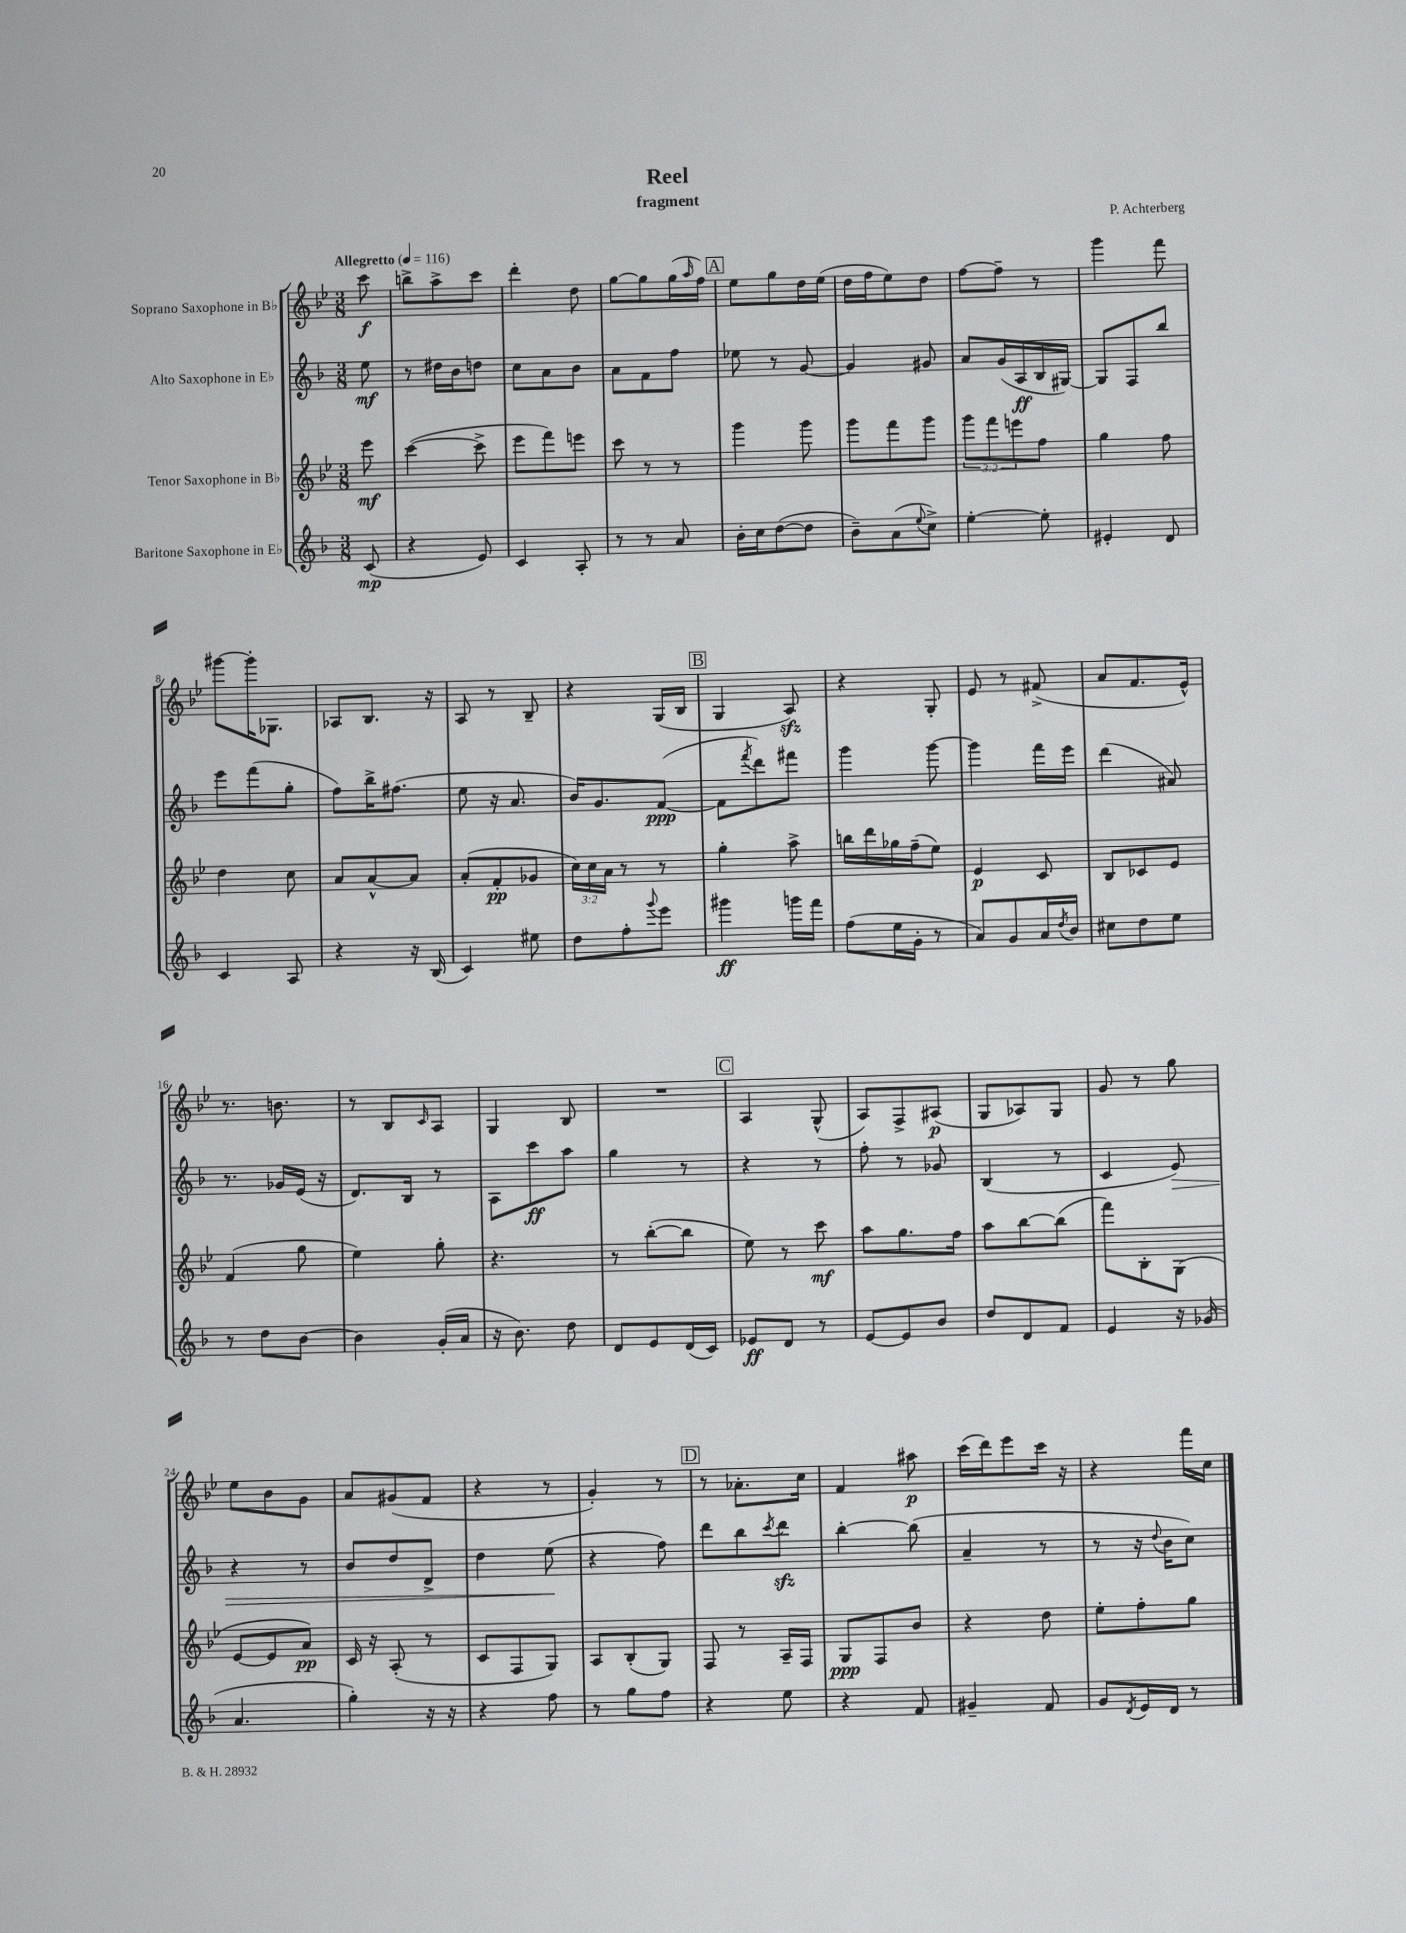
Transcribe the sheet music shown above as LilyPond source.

\header { title = "Reel" composer = "P. Achterberg" subtitle = "fragment" }
<<
\new StaffGroup <<
\new Staff = "s0" \with { instrumentName = "Soprano Saxophone in Bb" } {
    \clef treble \key bes \major \numericTimeSignature \time 3/8 \partial 8 \tempo "Allegretto" 4 = 116
    c'''8\f |
    b''8-> a''8-> c'''8 |
    d'''4-. d''8 |
    g''8~ g''8 g''16( \grace { a''16 } f''16) |
    \mark \markup { \box "A" } ees''8 g''8 d''16 ees''16( |
    d''16 f''16 ees''8) d''8 |
    f''8~ f''8-- r8 |
    g'''4 f'''8 |
    gis'''8~ gis'''16-. ges8. |
    aes8 bes8. r16 |
    a8 r8 bes8-- |
    r4 g16( bes16 |
    \mark \markup { \box "B" } g4 a8\sfz) |
    r4 g8-. |
    ees'8 r8 fis'8->( |
    a'8 f'8. ees'16-^) |
    r8. b'8. |
    r8 bes8 \grace { c'16 } a8 |
    g4 bes8 |
    R4. |
    \mark \markup { \box "C" } a4 g8-^( |
    a8) f8-> ais8\p( |
    g8 aes8) g8 |
    g'8 r8 g''8 |
    ees''8 bes'8 g'8 |
    a'8 gis'8( f'8 |
    r4 r8 |
    g'4-.) r8 |
    \mark \markup { \box "D" } r8 aes'8.-. c''16 |
    f'4 ais''8\p |
    c'''16( d'''16) ees'''8 c'''16 r16 |
    r4 f'''16 c''16 \bar "|." |
}
\new Staff = "s1" \with { instrumentName = "Alto Saxophone in Eb" } {
    \clef treble \key f \major \numericTimeSignature \time 3/8 \partial 8
    e''8\mf |
    r8 dis''16 bes'16 d''8 |
    c''8 a'8 bes'8 |
    a'8 f'8 f''8 |
    \mark \markup { \box "A" } ees''8 r8 g'8~ |
    g'4 gis'8 |
    a'8 g'16( a16\ff bes16 gis16~) |
    gis8 f8 bes''8 |
    e'''8 f'''8( g''8-. |
    f''8) bes''16-> fis''8.( |
    e''8 r16 a'8. |
    bes'16) g'8. f'8~\ppp( |
    \mark \markup { \box "B" } f'8 \acciaccatura { f'''8 } d'''8) fis'''8 |
    g'''4 g'''8~ |
    g'''4 f'''16 e'''16 |
    d'''4( ais'8) |
    r8. ges'16 e'16( r16 |
    d'8.) bes16 r8 |
    a8 c'''8\ff a''8 |
    g''4 r8 |
    \mark \markup { \box "C" } r4 r8 |
    f''8-. r8 ges'8 |
    bes4( r8 |
    c'4 e'8\>) |
    r4 r8 |
    bes'8 d''8 d'8-> |
    d''4 e''8\!( |
    r4 f''8) |
    \mark \markup { \box "D" } d'''8 bes''8 \acciaccatura { c'''8 } d'''8\sfz |
    bes''4~-. bes''8( |
    a'4-- r8 |
    r8 r16 \appoggiatura { d''8 } bes'16 c''8) \bar "|." |
}
\new Staff = "s2" \with { instrumentName = "Tenor Saxophone in Bb" } {
    \clef treble \key bes \major \numericTimeSignature \time 3/8 \override Staff.TupletNumber.text = #tuplet-number::calc-fraction-text \partial 8
    ees'''8\mf |
    c'''4~( c'''8-> |
    ees'''8 f'''8) e'''8 |
    c'''8 r8 r8 |
    \mark \markup { \box "A" } g'''4 g'''8 |
    g'''8 f'''8 g'''8 |
    \tuplet 3/2 { g'''8 f'''8 e'''8 } f''8 |
    g''4 f''8 |
    d''4 c''8 |
    a'8 a'8~-^ a'8 |
    a'8-.( f'8-.\pp ges'8 |
    \tuplet 3/2 { c''16) c''16 a'16 } r8 r8 |
    \mark \markup { \box "B" } g''4-. a''8-> |
    b''16 d'''16 ges''16 f''16--( ees''8) |
    ees'4\p c'8 |
    bes8 ces'8 ees'8 |
    f'4( g''8 |
    ees''4) g''8-. |
    r4. |
    r8 bes''8~-.( bes''8 |
    \mark \markup { \box "C" } ees''8) r8 c'''8\mf |
    a''8 g''8. f''16 |
    a''8 bes''8~ bes''8( |
    f'''8) bes8-. g8( |
    ees'8~ ees'8 a'8\pp) |
    c'16 r16 a8-.( r8 |
    c'8 f8 g8) |
    a8 bes8-.( g8) |
    \mark \markup { \box "D" } f8 r8 a16-- f16 |
    g8\ppp f8 bes'8 |
    r4 d''8 |
    ees''8-. f''8-. g''8 \bar "|." |
}
\new Staff = "s3" \with { instrumentName = "Baritone Saxophone in Eb" } {
    \clef treble \key f \major \numericTimeSignature \time 3/8 \partial 8
    c'8\mp( |
    r4 e'8) |
    c'4 a8-. |
    r8 r8 a'8 |
    \mark \markup { \box "A" } bes'16-. c''16 d''8~( d''8 |
    bes'8--) a'8( \appoggiatura { e''8 } c''8->) |
    e''4~-. e''8-. |
    eis'4-. d'8 |
    c'4 a8 |
    r4 r16 bes16( |
    c'4) eis''8 |
    d''8 f''8-. \appoggiatura { g'''8 } e'''8 |
    \mark \markup { \box "B" } gis'''4\ff g'''16 f'''16 |
    f''8( e''16 g'16-. r8 |
    a'8) g'8 a'16 \acciaccatura { d''8 } bes'16 |
    cis''8 d''8 e''8 |
    r8 d''8 bes'8~ |
    bes'4 g'16-.( a'16 |
    r16 bes'8.) d''8 |
    d'8 e'8 d'16( c'16) |
    \mark \markup { \box "C" } ees'8\ff d'8 r8 |
    e'8~ e'8 bes'8 |
    d''8 d'8 f'8 |
    e'4 r16 ges'16( |
    a'4. |
    g''4-.) r16 r16 |
    r4 f''8 |
    r8 g''8 f''8 |
    \mark \markup { \box "D" } r4 e''8 |
    r4 f'8 |
    gis'4-- f'8 |
    g'8 \acciaccatura { d'8 } e'16 d'16 r8 \bar "|." |
}
>>
>>
